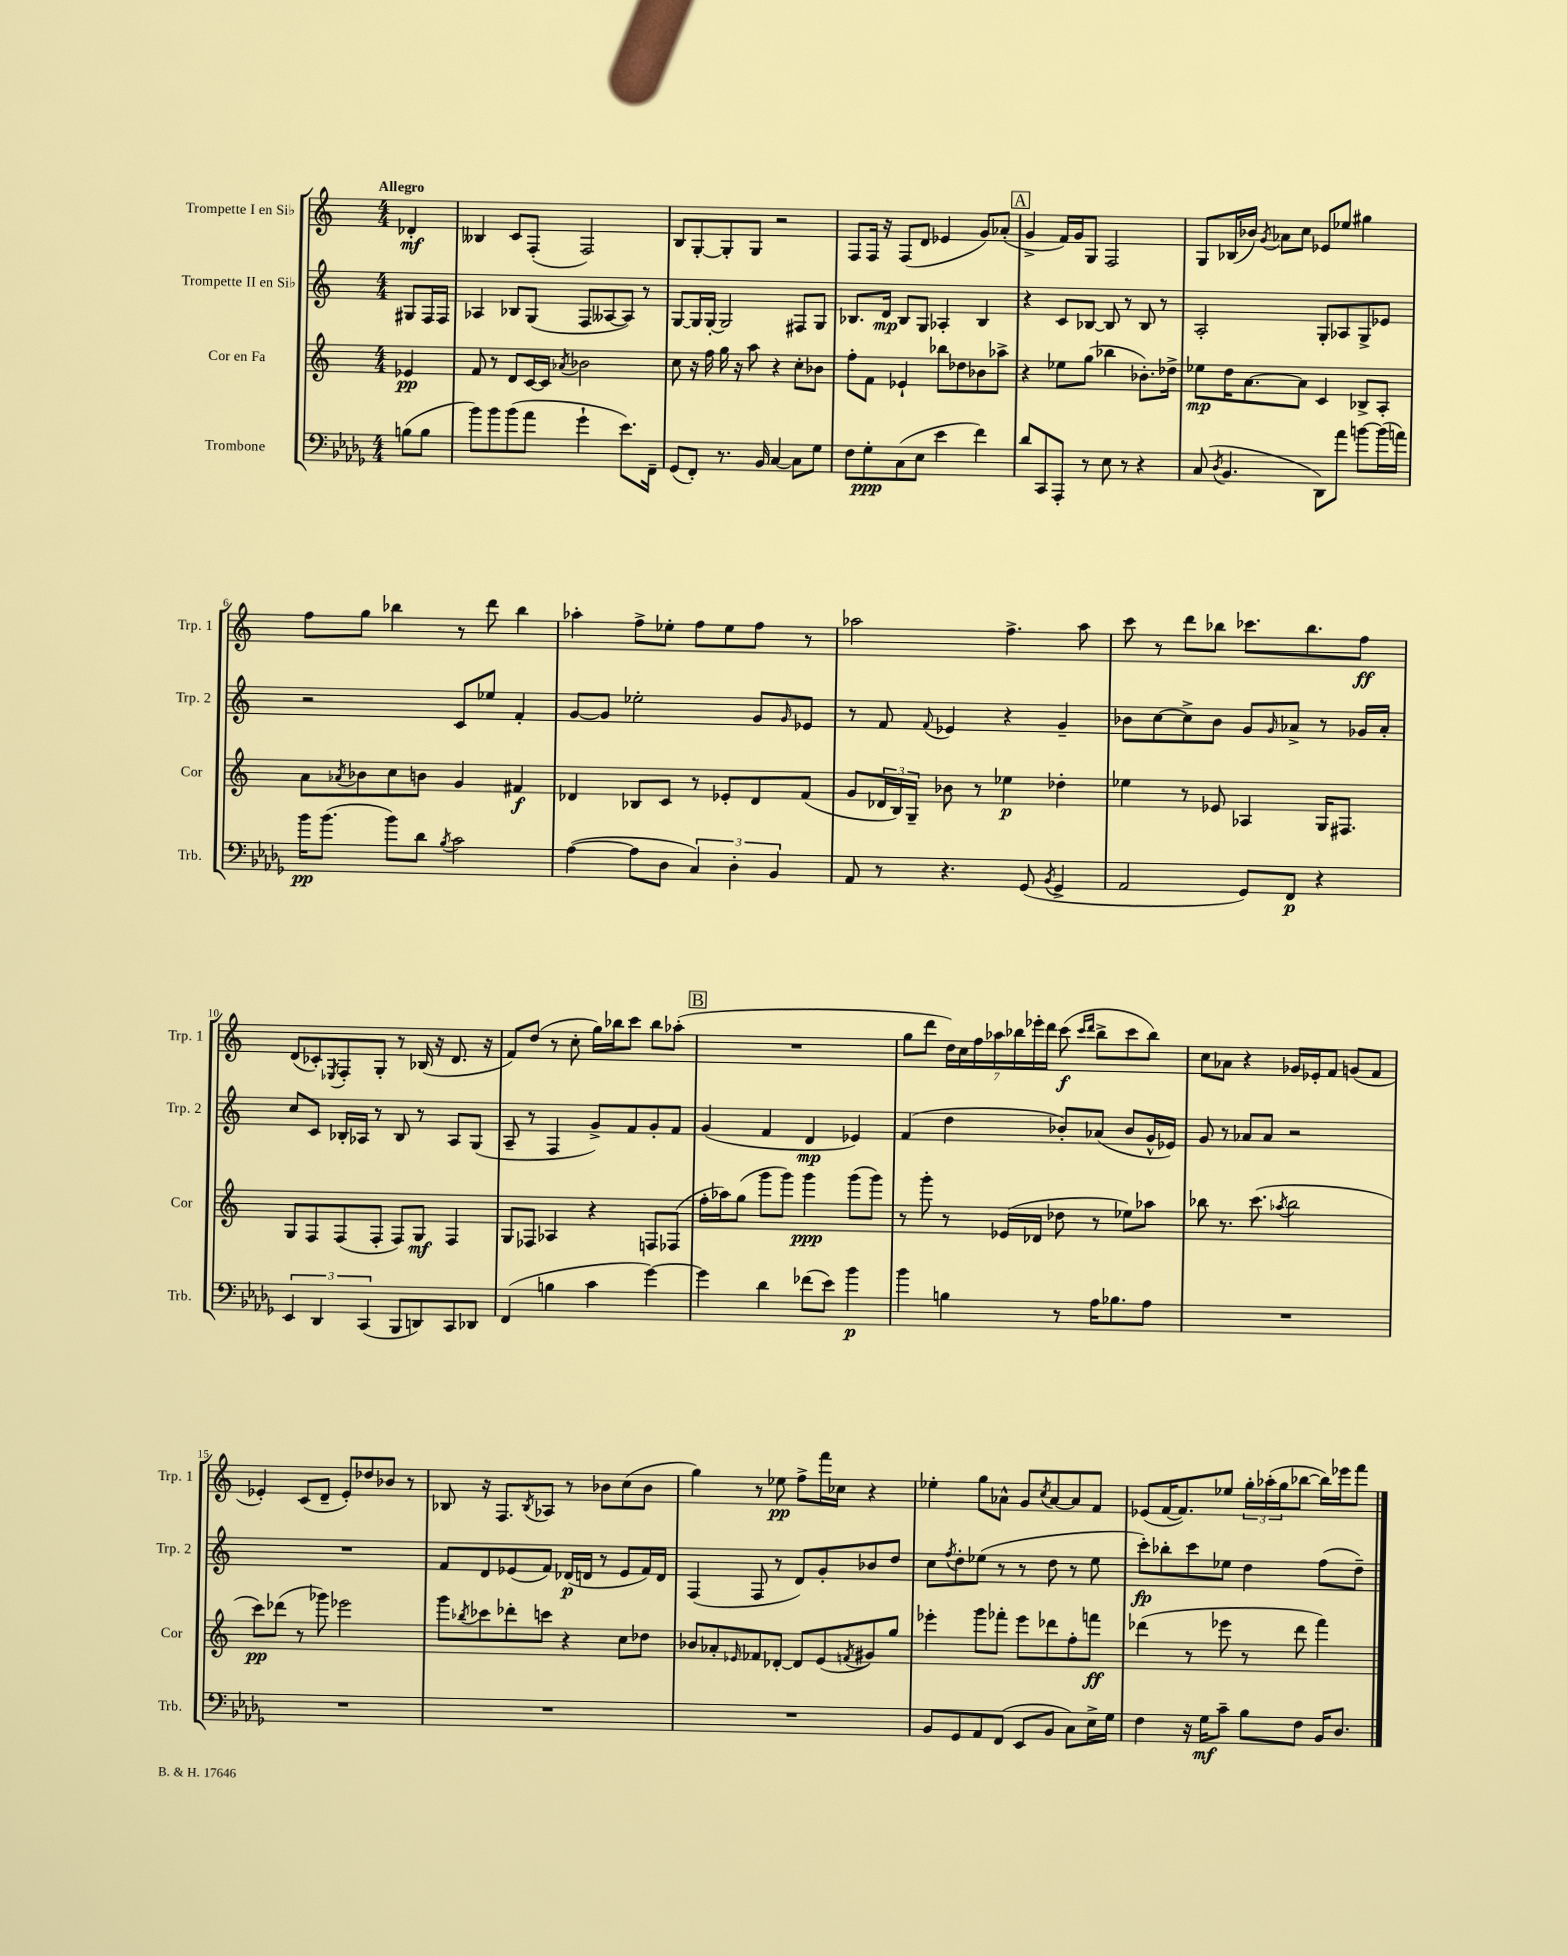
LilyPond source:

<<
\new StaffGroup <<
\new Staff = "s0" \with { instrumentName = "Trompette I en Sib" shortInstrumentName = "Trp. 1" } {
    \clef treble \key c \major \numericTimeSignature \time 4/4 \partial 4 \tempo "Allegro"
    des'4-.\mf |
    beses4 c'8 f8-.( f2) |
    b8 g8~-. g8-. g8 r2 |
    f8 f16 r16 f8( d'8 ees'4 g'8) aes'8-.( |
    \mark \markup { \box "A" } g'4-> f'16) g'16 g8 f2 |
    g8 bes16( bes'16) \acciaccatura { g'8 } aes'8 c''8 ees'8 ees''8 gis''4 |
    f''8 g''8 bes''4 r8 d'''8 bes''4 |
    aes''4-. f''8-> ees''8-. f''8 ees''8 f''8 r8 |
    aes''2 f''4.-> aes''8 |
    c'''8 r8 d'''8 bes''8 ces'''8. bes''8. f''8\ff |
    d'8( ces'8-.) \acciaccatura { ees8 } f8-. g8-. r8 bes16( r16 d'8. r16 |
    f'8) d''8( r8 c''8-. g''16) bes''16 c'''8 bes''8 aes''8-.( |
    \mark \markup { \box "B" } R1 |
    g''8 d'''8 \tuplet 7/4 { d''16) c''16 f''16 aes''16 bes''16 ees'''16-. d'''16 } c'''8\f( \grace { c'''16 d'''16 } bes''8-> c'''8 bes''8) |
    c''8 aes'8 r4 ges'16 ees'16-. f'8 g'8( f'8 |
    ees'4-.) c'8( d'8-- ees'8-.) des''8 bes'8 r8 |
    bes8 r16 f8. \acciaccatura { bes8 } aes8 r8 bes'8 c''8( bes'8 |
    g''4) r8 ees''8\pp f''8-> f'''16 ces''16 r4 |
    ees''4-. g''8 aes'8-^ g'8 \acciaccatura { c''8 } aes'8~ aes'8 f'8 |
    ees'8( f'16~ f'8.) ees''8 \tuplet 3/2 { g''16-. aes''16-.( g''16 } bes''8~ bes''16) ees'''16 f'''8 \bar "|." |
}
\new Staff = "s1" \with { instrumentName = "Trompette II en Sib" shortInstrumentName = "Trp. 2" } {
    \clef treble \key c \major \numericTimeSignature \time 4/4 \partial 4
    gis8 f16 f16 |
    aes4 bes8 g8( f8 aeses8~ aeses8) r8 |
    g8~ g16 g16~-. g2 fis8 g8 |
    bes8. d'16\mp bes8 g8 aes4-. bes4 |
    \mark \markup { \box "A" } r4 c'8 bes8~ bes8 r8 bes8 r8 |
    a2-. g8-. aes8 g8-> ees'8 |
    r2 c'8 ees''8 f'4-. |
    g'8~ g'8 ees''2-. g'8 \grace { g'16 } ees'8 |
    r8 f'8 \appoggiatura { f'8 } ees'4 r4 g'4-- |
    bes'8 c''8~ c''8-> bes'8 g'8 \grace { g'16 } aes'8-> r8 ges'16 aes'16-. |
    c''8 c'8 bes16-. aes16 r8 bes8 r8 aes8 g8( |
    a8-- r8 f4 g'8->) f'8 g'8-. f'8 |
    \mark \markup { \box "B" } g'4( f'4 d'4\mp ees'4) |
    f'4( d''4 bes'8-.) aes'8( bes'8 g'16-^ ees'16) |
    g'8 r8 aes'8 aes'8 r2 |
    R1 |
    f'8 d'8 ees'8( f'8) des'16\p( d'16 r8 ees'8 f'16) d'16 |
    f4( f8 r8 d'8) g'8-. bes'8 d''8 |
    c''8 \acciaccatura { f''8 } d''8-. ees''8( r8 r8 d''8 r8 ees''8 |
    c'''8-.\fp) bes''8-. c'''8 ees''8 d''4 f''8( d''8--) \bar "|." |
}
\new Staff = "s2" \with { instrumentName = "Cor en Fa" shortInstrumentName = "Cor" } {
    \clef treble \key c \major \numericTimeSignature \time 4/4 \partial 4
    ees'4\pp |
    f'8 r8 d'8 c'16~ c'16 \acciaccatura { aes'8 } bes'2 |
    c''8 r16 f''16 g''16 r16 a''8 r4 c''8-. bes'8 |
    f''8-. f'8 ees'4-! bes''8 des''8 bes'8 aes''8-> |
    \mark \markup { \box "A" } r4 ees''8 g''8( bes''4 bes'8.-.) des''16-> |
    ees''8\mp d''16 a'8.~ a'8 c'4 bes8-> a8-. |
    a'8 \acciaccatura { aes'8 } bes'8 c''8 b'8 g'4 fis'4\f |
    des'4 bes8 c'8 r8 ees'8-. des'8 f'8( |
    g'8 \tuplet 3/2 { des'16 b16) g16-- } bes'8 r8 ees''4\p des''4-. |
    ees''4 r8 ees'8 aes4 g16 fis8. |
    g8 f8 f8( f8-. f8) g8\mf f4 |
    g8 fes8 aes4 r4 f8 fes8( |
    \mark \markup { \box "B" } f''16-. aes''16) g''8( g'''8 g'''8) g'''4\ppp g'''8( g'''8) |
    r8 g'''8-. r8 ees'16( des'16 des''8 r8 ees''8) aes''8 |
    bes''8 r8. c'''8.( \acciaccatura { aes''8 } bes''2 |
    c'''8\pp) des'''8( r8 ges'''8) ees'''2 |
    g'''8 \acciaccatura { bes''8 } ces'''8 des'''8-. c'''8 r4 c''8 des''8 |
    bes'8 aes'8-. \grace { ees'16 } fes'8 des'8~-. des'8 ees'8( \acciaccatura { f'8 } gis'8) g''8 |
    ees'''4-. g'''8 fes'''8-. ees'''8 des'''8 f''8-. f'''8\ff |
    des'''4( r8 ees'''8 r8 des'''8 f'''4) \bar "|." |
}
\new Staff = "s3" \with { instrumentName = "Trombone" shortInstrumentName = "Trb." } {
    \clef bass \key des \major \numericTimeSignature \time 4/4 \partial 4
    b8( b8 |
    bes'8) bes'8 bes'8( aes'8 ges'4-! ees'8.) f,16-- |
    ges,8( f,8-.) r8. bes,16 c4~ c8 ges8 |
    f8 ges8-.\ppp c8( ees8 ees'4 f'4) |
    \mark \markup { \box "A" } des'8 c,8 aes,,8-. r8 ees8 r8 r4 |
    c8( \acciaccatura { des8 } bes,4. des,8) aes'8 b'8~ b'16( a'16) |
    bes'16\pp bes'8.( bes'8) des'8 \acciaccatura { bes8 } c'2 |
    aes4~( aes8 des8 \tuplet 3/2 { c4) des4-. bes,4 } |
    aes,8 r8 r4. ges,8( \acciaccatura { bes,8 } ges,4-> |
    aes,2 ges,8) f,8\p r4 |
    \tuplet 3/2 { ees,4 des,4 c,4( } bes,,8 d,8) c,8 des,8 |
    f,4( b4 c'4 ges'4~) |
    \mark \markup { \box "B" } ges'4 des'4 fes'8( ees'8) bes'4\p |
    bes'4 b4 r8 aes16 bes8. aes8 |
    R1 |
    R1 |
    R1 |
    R1 |
    bes,8 ges,8 aes,8 f,8( ees,8 bes,8 c8) ees16-> ges16 |
    f4 r16 ges16\mf c'8-- bes8 f8 bes,16 des8. \bar "|." |
}
>>
>>
